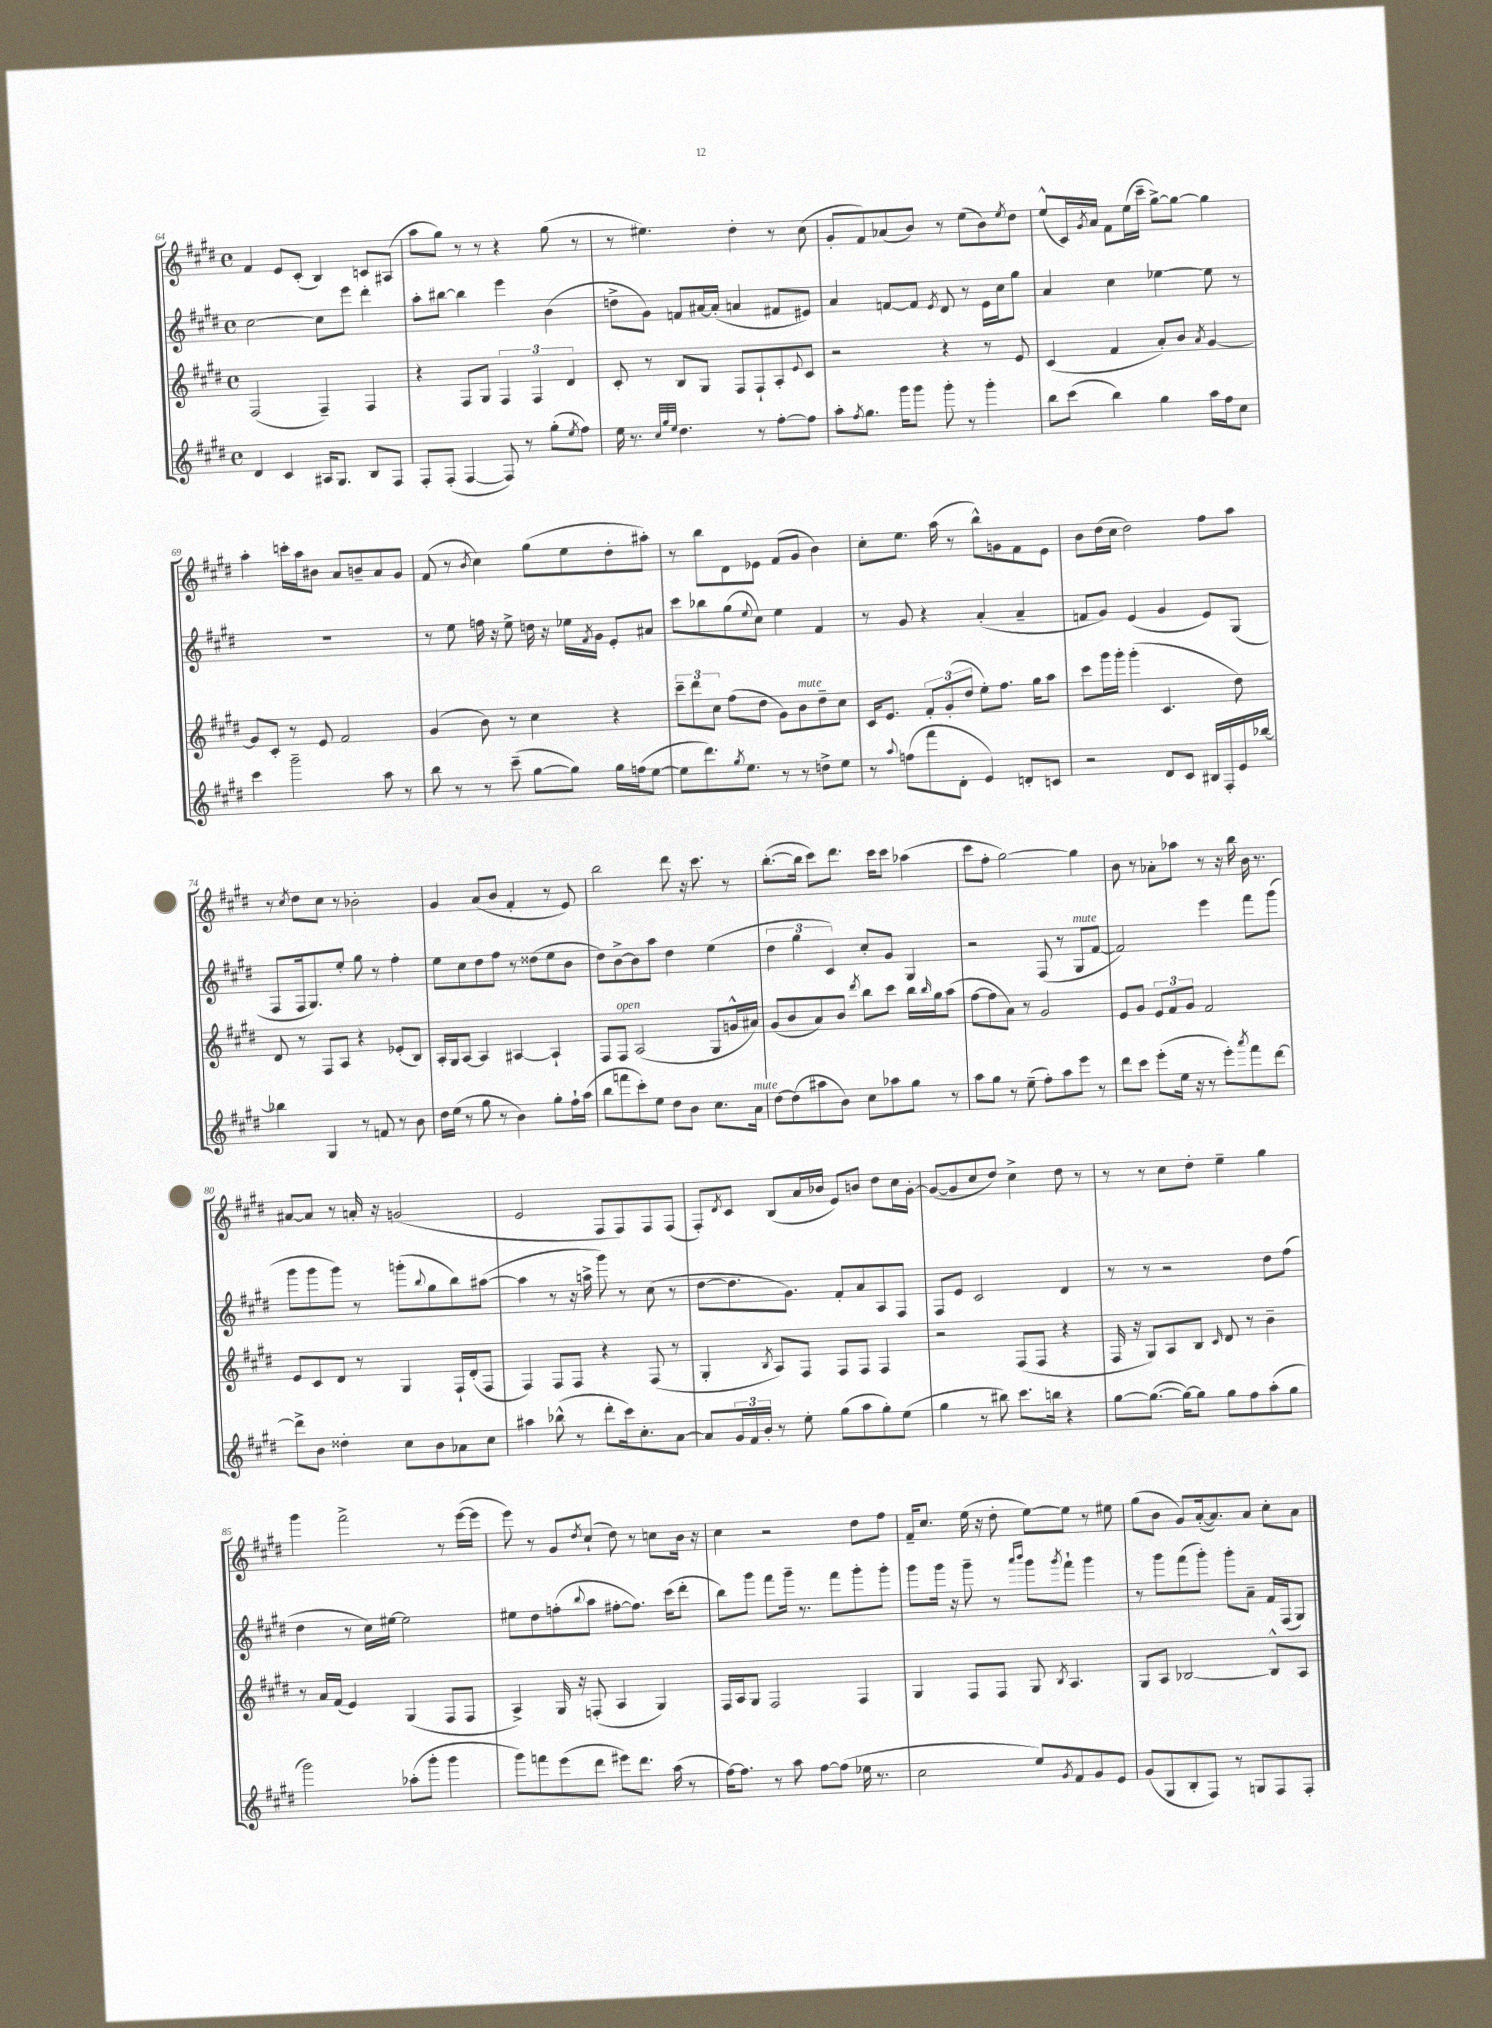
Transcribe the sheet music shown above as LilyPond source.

<<
\new StaffGroup <<
\new Staff = "s0" {
    \clef treble \key e \major \defaultTimeSignature \time 4/4
    fis'4 e'8 cis'8-.( b4) c'8 ais8( |
    a''8 gis''8) r8 r8 r4 gis''8( r8 |
    r8 eis''4.) dis''4-. r8 cis''8( |
    gis'8-. fis'8) aes'8( b'8) r8 e''8( b'8) \acciaccatura { e''8 } dis''8 |
    e''8-^( cis'16) \acciaccatura { gis'8 } a'16 fis'8 e''16( cis'''16-- gis''8~->) gis''8~ gis''4 |
    a''4-. c'''16-. a''16 bis'8 a'8 b'8-- a'8 gis'8 |
    fis'8( r8 \acciaccatura { b'8 } cis''4) gis''8( e''8 dis''8-. ais''8-.) |
    r8 b''8 dis'8 ees'8 fis'8( gis'8 b'4) |
    cis''8-. e''8. a''16( r8 b''8-^) g'8 fis'8 e'8 |
    b'8 dis''16( cis''16 dis''2) fis''8 a''8 |
    r8 \acciaccatura { cis''8 } dis''8 cis''8 r8 bes'2-. |
    gis'4 a'8( b'8 fis'4-. r8 e'8) |
    b''2 dis'''8 r16 cis'''8. r8 |
    b''8.~-.( b''16 cis'''8) dis'''8. cis'''16 cis'''8 aes''4( |
    cis'''8 fis''8-. gis''2~) gis''4 |
    b'8 r8 aes'8-. aes''8 r8 r16 b''16 b'16 r8. |
    ais'8~ ais'8 r8 a'16-. r16 g'2( |
    e'2 fis8 fis8) fis8 fis8( |
    fis8-.) \acciaccatura { dis'8 } cis'8 b8( a'16 bes'16 e'8) b'8 dis''8 cis''16 gis'16~-. |
    gis'8~( gis'8 cis''8 dis''8) cis''4-> dis''8 r8 |
    r8 r8 cis''8 dis''8-. e''4-- gis''4 |
    gis'''4 fis'''2-> r8 e'''16~( e'''16 |
    e'''8) r8 gis'8 \acciaccatura { dis''8 } cis''8-!( dis''8) r8 c''8 b'16 r16 |
    cis''4 r2 dis''8 fis''8 |
    fis'16-- cis''8. e''16( r16 dis''8-. e''8~) e''8 r8 eis''8 |
    gis''8( b'8 gis'8) a'16~-.( a'8.) a'8 cis''8-. a'8 \bar "|." |
}
\new Staff = "s1" {
    \clef treble \key e \major \defaultTimeSignature \time 4/4
    cis''2~ cis''8 e'''8 dis'''4-. |
    a''8-. bis''8~ bis''4 e'''4 b'4( |
    d''8-> gis'8) f'8 ais'16~ ais'16-.( a'4 fis'8 eis'8) |
    a'4 f'8~ f'8 \acciaccatura { e'8 } dis'8 r8 e'16 cis''16 gis''8 |
    a'4 cis''4 ees''4~ ees''8 r8 |
    R1 |
    r8 e''8 f''16 r16 e''8-> d''16 r16 ees''16 \acciaccatura { fis'8 } gis'16 e'8-. ais'8 |
    cis'''8 bes''8 gis''8( \appoggiatura { e''8 } cis''8) e''4 fis'4 |
    r8 gis'8 r4 a'4-.( a'4-- |
    f'8 gis'8) e'4( gis'4 e'8) gis8( |
    fis8 fis16 gis8.) e''8-. gis''8 r8 fis''4-. |
    e''8 cis''8 dis''8 fis''8 r8 disis''8( e''8 b'8 |
    dis''8) b'8~-> b'8 a''8 dis''4 e''4( |
    \tuplet 3/2 { dis''4 gis''4 cis'4) } cis''8-. gis'8 gis4 |
    r2 fis8( r8 gis8^\markup { \italic "mute" } fis'8~ |
    fis'2) e'''4 fis'''8 gis'''8( |
    gis'''8 gis'''8 gis'''8) r8 g'''8-.( \appoggiatura { b''8 } gis''8 b''8) ais''8~( |
    ais''4 r8 r16 a''16-> gis'''8) r8 cis''8( r8 |
    dis''8~ dis''8. gis'8.) fis'8-. a'8 a8 fis8 |
    fis8 e'8 cis'2 dis'4 |
    r8 r8 r2 dis''8 fis''8( |
    dis''4 r8 cis''16) eis''16~ eis''2 |
    eis''8 dis''8 f''8-.( \appoggiatura { b''8 } a''8 fis''8~-. fis''8.) cis'''16( dis'''8-. |
    b''8) gis'''8 fis'''8 gis'''16-- r8. fis'''8 gis'''8-. gis'''8-. |
    gis'''8 gis'''16 r16 gis'''8-- r8 \grace { a'''16 b'''16 } gis'''8 \acciaccatura { gis'''8 } fis'''8-! gis'''4 |
    r8 gis'''8 fis'''8( gis'''8-.) gis'''8-. a'8-- fis'16 fis16( gis8) \bar "|." |
}
\new Staff = "s2" {
    \clef treble \key e \major \defaultTimeSignature \time 4/4
    fis2( fis4--) fis4 |
    r4 fis8 gis8 \tuplet 3/2 { fis4 fis4 dis'4 } |
    cis'8-. r8 b8 gis8 fis8 fis8-! a8-. \appoggiatura { e'8 } cis'8 |
    r2 r4 r8 e'8 |
    cis'4( fis'4 a'8-.) b'8 \acciaccatura { a'8 } gis'4~ |
    gis'8 cis'8-. r8 e'8 fis'2 |
    gis'4( b'8) r8 cis''4 r4 |
    \tuplet 3/2 { cis'''8-- dis'''8 cis''8 } fis''8( dis''8 gis'8) b'8^\markup { \italic "mute" } dis''8-- cis''8 |
    cis'16 e'8. \tuplet 3/2 { fis'8-. gis'8-.( dis''8 } e''8-.) fis''8. gis''16 a''8 |
    cis'''8 gis'''16 gis'''16-. gis'''4-.( cis'4. dis''8) |
    dis'8 r8 fis8 a8 r4 ees'8-.( b8) |
    a16-. gis16 a8~ a4 ais4~ ais4-! |
    fis8 fis8^\markup { \italic "open" } a2( gis8 g'16-^ ais'16) |
    gis'8( b'8 a'8) b'8 \acciaccatura { dis'''8 } b''8 cis'''8 b''16 \grace { b''16 } gis''16 a''8( |
    fis''8~ fis''8 a'8) r8 gis'2 |
    e'8 gis'8 \tuplet 3/2 { e'8 fis'8 gis'8 } fis'2 |
    e'8 cis'8 dis'8 r8 gis4 fis16-! dis'16-.( fis8 |
    fis4) fis8 fis8 r4 fis8( r8 |
    gis4-. \acciaccatura { b8 } a8) fis8 fis8 fis8 fis4 |
    r2 fis8( fis8 r4 |
    fis16 r16 gis8) a8 b8 \grace { cis'16 } dis'8 r8 b'4-- |
    r8 a'16 fis'16( e'4) gis4( fis8 fis8 |
    a4->) gis16 r16 f8-.( a4 gis4) |
    fis16 a16 gis8 fis2 fis4 |
    gis4 fis8 fis8 gis8 \acciaccatura { b8 } a4. |
    gis8 a8 bes2~ bes8-^ a8 \bar "|." |
}
\new Staff = "s3" {
    \clef treble \key e \major \defaultTimeSignature \time 4/4
    dis'4 cis'4 ais16 gis8. b8 fis8 |
    fis8-. fis8-.( fis4~ fis8) r8 gis''8-.( \acciaccatura { e''8 } fis''8) |
    e''16 r8. \grace { cis''32 gis''32 e''32 } dis''4. r8 fis''8~-. fis''8 |
    a''8-. \acciaccatura { fis''8 } gis''8. gis'''16 gis'''8 gis'''8-. r8 gis'''4-. |
    b''8 cis'''8( b''4) gis''4 a''16 fis''16 cis''8 |
    cis'''4 gis'''2-- a''8 r8 |
    b''8 r8 r8 cis'''8--( gis''8~ gis''8) gis''16 f''16( e''8~ |
    e''8 dis'''8.) \acciaccatura { gis''8 } e''8. r8 r8 d''8-> e''8 |
    r8 \appoggiatura { a''8 } f''8( fis'''8 dis'8-. e'4) d'8-. c'8 |
    r2 dis'8 cis'8 bis16 fis16-. e'16 bes''16~ |
    bes''4 gis4 r8 f'8 r8 b'8 |
    dis''16 e''16( r8 gis''8 r8 b'4) gis''8-. fis''16-! a''16( |
    b''8 f'''8 cis'''8-.) e''8 dis''8 b'8 cis''8. a'16^\markup { \italic "mute" } |
    dis''8~ dis''8( ais''8 b'8) cis''8 aes''8 gis''8 r8 |
    a''8 gis''8 r8 e''8--( fis''8-.) a''8 e'''8 r8 |
    dis'''8 cis'''8 e'''8-.( e''16 r16 r8 e'''8-.) \acciaccatura { a'''8 } fis'''8 dis'''8~ |
    dis'''8-> b'8 disis''4-. cis''8 b'8 aes'8 cis''8 |
    ais''4 bes''8-^( r8 dis'''8-. cis'''16) cis''8.-. a'8~ |
    a'8 \tuplet 3/2 { gis'16 fis'16 b'16-. } r8 e''8-. gis''8( a''8 gis''8-.) e''8( |
    gis''4 r8 bis''8) cis'''8. b''16 r4 |
    gis''8~ gis''8.~( gis''16~) gis''8 gis''8 fis''8 a''8-.( gis''8 |
    gis'''2) aes''8-.( gis'''8-. gis'''4 |
    gis'''8) f'''8 e'''8( dis'''8 eis'''8) dis'''8. a''16( r8 |
    fis''16~) fis''8. r8 a''8 fis''8~ fis''8( ees''16 r8. |
    cis''2 e''8) \acciaccatura { gis'8 } fis'8 gis'8 e'8 |
    gis'8( gis8 b8-. fis8) r8 g8 fis8 fis8-. \bar "|." |
}
>>
>>
\layout { \context { \Score currentBarNumber = #64 } }
